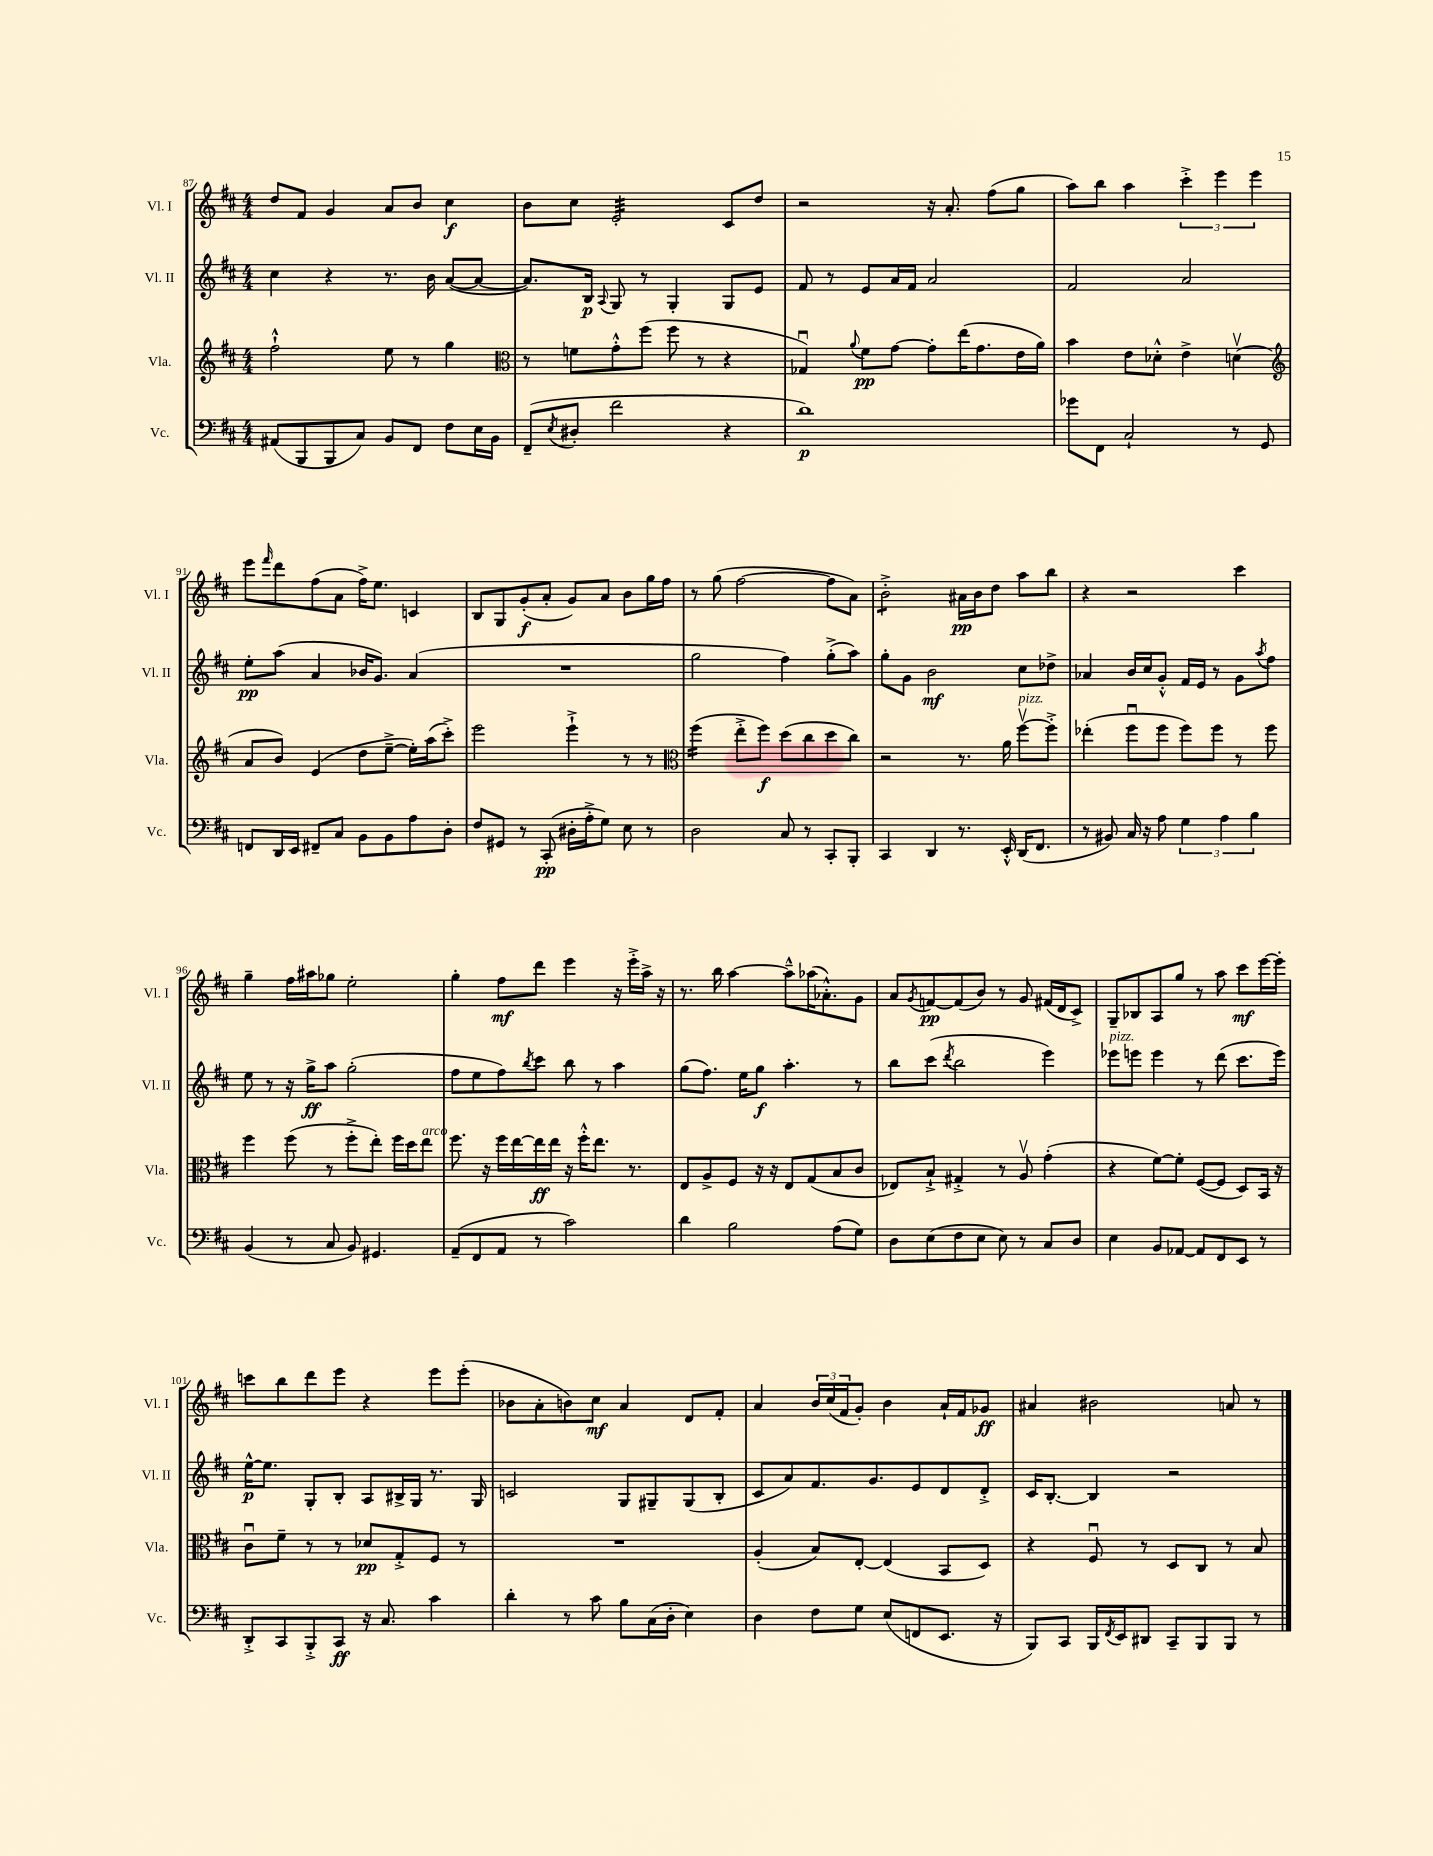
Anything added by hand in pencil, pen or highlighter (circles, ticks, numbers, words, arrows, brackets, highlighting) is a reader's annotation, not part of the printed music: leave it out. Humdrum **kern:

**kern	**kern	**kern	**kern
*staff4	*staff3	*staff2	*staff1
*clefF4	*clefG2	*clefG2	*clefG2
*k[f#c#]	*k[f#c#]	*k[f#c#]	*k[f#c#]
*M4/4	*M4/4	*M4/4	*M4/4
(8AA#/L	2ff#`^^\	4cc#\	8dd/L
8BBB/	.	.	8f#/J
8BBB/	.	4r	4g/
8C#/J)	.	.	.
8BB/L	8ee\	8.r	8a/L
8FF#/J	8r	.	8b/J
.	.	16b\	.
8F#\L	4gg\	([8a/L	4cc#\
16E\L	.	8a/_J	.
16BB\JJ	.	.	.
=	=	=	=
*	*clefC3	*	*
(8FF#~/L	8r	8.a/]L)	8b\L
8qE/	.	.	.
8D#'/J	8f\L	.	8cc#\J
.	.	16B/Jk	.
.	.	8qqA/	.
2f#\	8g'^^\	8G/	2e'/
.	(8ff#\J	8r	.
.	8ff#\	4G'/	.
.	8r	.	.
4r	4r	8G/L	8c#/L
.	.	8e/J	8dd/J
=	=	=	=
1d)	4G-u/)	8f#/	2r
.	.	8r	.
.	8qqa/	.	.
.	8f#\L	8e/L	.
.	[8g\J	16a/L	.
.	.	16f#/JJ	.
.	8g'\]L	2a/	16r
.	.	.	8.a'/
.	(16ee\K	.	.
.	8.g\	.	.
.	.	.	(8ff#\L
.	16e\L	.	8gg\J
.	16a\JJ)	.	.
=	=	=	=
8g-\L	4b\	2f#/	8aa\L)
8FF#\J	.	.	8bb\J
2C#`/	8e\L	.	4aa\
.	8d-'^^\J	.	.
.	4e^\	2a/	6ccc#'^\
.	.	.	6eee\
8r	(4dv\	.	.
.	.	.	6eee\
8GG/	.	.	.
=	=	=	=
*	*clefG2	*	*
8FF/L	8a/L	8ee'\L	8eee\L
.	.	.	16qqfff#/
16DD/L	8b/J)	(8aa\J	8ddd\
16EE/JJ	.	.	.
8FF#~/L	(4e/	4a/	(8ff#\
8C#/J	.	.	8a\J
8BB\L	8dd\L	16b-/LK	16ff#^\LK)
.	.	8.g/J)	8.ee\J
8BB\	[8ee~^\J	.	.
8A\	16ee'\]LL)	(4a/	4c/
.	(16aa\J	.	.
8D'\J	8ccc#'^\J)	.	.
=	=	=	=
8F#/L	2eee\	1r	8B/L
8GG#/J	.	.	8G/
8r	.	.	(8g'/
(8CC#'/	.	.	8a'/J
16D#'\LL	4eee`^\	.	8g/L)
16A'^\J	.	.	.
8G\J)	.	.	8a/J
8E\	8r	.	8b\L
8r	8r	.	16gg\L
.	.	.	16ff#\JJ
=	=	=	=
*	*clefC3	*	*
2D\	(4ff#\	2gg\	8r
.	.	.	(8gg\
.	8ee'^\L	.	[2ff#\
.	8ff#\J)	.	.
8C#/	(8dd\L	4ff#\)	.
8r	8cc#\	.	.
8CC#'/L	8dd\	(8gg'^\L	8ff#\]L
8BBB'/J	8cc#\J)	8aa\J)	8a\J)
=	=	=	=
4CC#/	2r	8gg'\L	2b'^\
.	.	8g\J	.
4DD/	.	2b\	.
8.r	8.r	.	16a#\LL
.	.	.	16b\J
.	.	.	8dd\J
16EE'^^/	16a\	.	.
(16DD/LK	[8ff#v\L	8cc#\L	8aa\L
8.FF#/J	.	.	.
.	8ff#'^\]J	8dd-^\J	8bb\J
=	=	=	=
8r	(4ee-'\	4a-/	4r
8BB#/)	.	.	.
16C#/	8ff#u\L	16b/LL	2r
16r	.	16cc#/J	.
8A\	8ff#\J	8g'^^/J	.
6G\	8ff#\L)	16f#/LL	.
.	.	16e/JJ	.
.	8ff#\J	8r	.
6A\	.	.	.
.	8r	8g\L	4ccc#\
6B\	.	.	.
.	.	8qaa/	.
.	8ff#\	8ff#\J	.
=	=	=	=
(4BB/	4ff#\	8ee\	4gg~\
.	.	8r	.
8r	(8ff#\	16r	16ff#\LL
.	.	16gg^\LK	16aa#\J
8C#/	8r	8aa\J	8gg-\J
8BB/)	8ff#'^\L	(2gg'\	2ee'\
4.GG#/	8ee'\J)	.	.
.	16ff#\LL	.	.
.	16dd\J	.	.
.	8ee\J	.	.
=	=	=	=
(8AA~/L	8.ff#\	8ff#\L	4gg'\
8FF#/	.	8ee\	.
.	16r	.	.
8AA/J	16ff#\LL	8ff#\)	8ff#\L
.	[16ee\	.	.
.	.	8qbb/	.
8r	16ee\]	8ccc#\J	8ddd\J
.	16ee\JJ	.	.
2c#\)	16r	8bb\	4eee\
.	16ff#'^^\LK	.	.
.	8.ee\J	8r	.
.	.	4aa\	16r
.	8.r	.	16eee'^\LL
.	.	.	16aa^\JJ
.	.	.	16r
=	=	=	=
4d\	8E/L	(8gg\L	8.r
.	8A^/	8.ff#\J)	.
.	.	.	16bb\
2B\	8F#/J	.	[4aa\
.	.	16ee\LK	.
.	16r	8gg\J	.
.	16r	.	.
.	8E/L	4.aa'\	8aa~^^\]L
.	(8G/	.	(16aa-\K
.	.	.	8.a-'^^\)
(8A\L	8B/	.	.
8G\J)	8c#/J	8r	8g\J
=	=	=	=
8D\L	8E-/L)	8bb\L	8a/L
.	.	.	8qg/
(8E\	8B`^/J	(8ccc#\J	[8f/
.	.	8qddd/	.
8F#\	4G#'^/	2bb\	(8f/]
8E\J	.	.	8b/J)
8E\)	8r	.	8r
8r	8Av/	.	8g/
8C#/L	(4g'\	4eee\)	(16f#/LL
.	.	.	16d/J
8D/J	.	.	8c#^/J)
=	=	=	=
4E\	4r	8eee-\L	8G~/L
.	.	8eee\J	8B-/
8BB/L	[8f#\L)	4eee\	8A/
[8AA-/J	8f#'\]J	.	8gg/J
8AA-/]L	([8F#/L	8r	8r
8FF#/	8F#/]J	(8ddd\	8aa\
8EE/J	8D/L)	8.ccc#\L	8ccc#\L
8r	16BB/Jk	.	[16eee\L
.	16r	16eee\Jk)	16eee'\]JJ
=	=	=	=
8DD'^/L	8c#u\L	[16ee^^\LK	8ccc\L
.	.	8.ee\]J	.
8CC#/	8f#~\J	.	8bb\
8BBB'^/	8r	8G'/L	8ddd\
8CC#/J	8r	8B'/J	8eee\J
16r	8d-/L	8A/L	4r
8.C#/	.	.	.
.	8G'^/	16B#^/L	.
.	.	16G/JJ	.
4c#\	8F#/J	8.r	8eee\L
.	8r	.	(8eee'\J
.	.	16G/	.
=	=	=	=
4d'\	1r	2c/	8b-\L
.	.	.	8a'\
8r	.	.	8b\)
8c#\	.	.	8cc#\J
8B\L	.	8G/L	4a/
(16C#\L	.	8G#~/	.
16D'\JJ	.	.	.
4E\)	.	(8G#/	8d/L
.	.	8B'/J	8f#'/J
=	=	=	=
4D\	(4A'/	8c#/L	4a/
.	.	8a/)	.
8F#\L	8B/L)	8.f#/	24b/LL
.	.	.	(24cc#/
.	.	.	24f#/J
8G\J	[8E'/J	.	8g'/J)
.	.	8.g/	.
(8E/L	(4E/]	.	4b\
8FF/	.	8e/	.
8.EE/J	8BB/L	8d/	16a`/LL
.	.	.	16f#/J
.	8D/J)	8d'^/J	8g-/J
16r	.	.	.
=	=	=	=
8BBB/L)	4r	16c#/LK	4a#/
.	.	[8.B'/J	.
8CC#/J	.	.	.
16BBB/LL	8F#u/	4B/]	2b#\
8qFF#/	.	.	.
16EE/J	.	.	.
8DD#/J	8r	.	.
8CC#~/L	8D/L	2r	.
8BBB/	8C#/J	.	.
8BBB/J	8r	.	8a/
8r	8B/	.	8r
==	==	==	==
*-	*-	*-	*-
